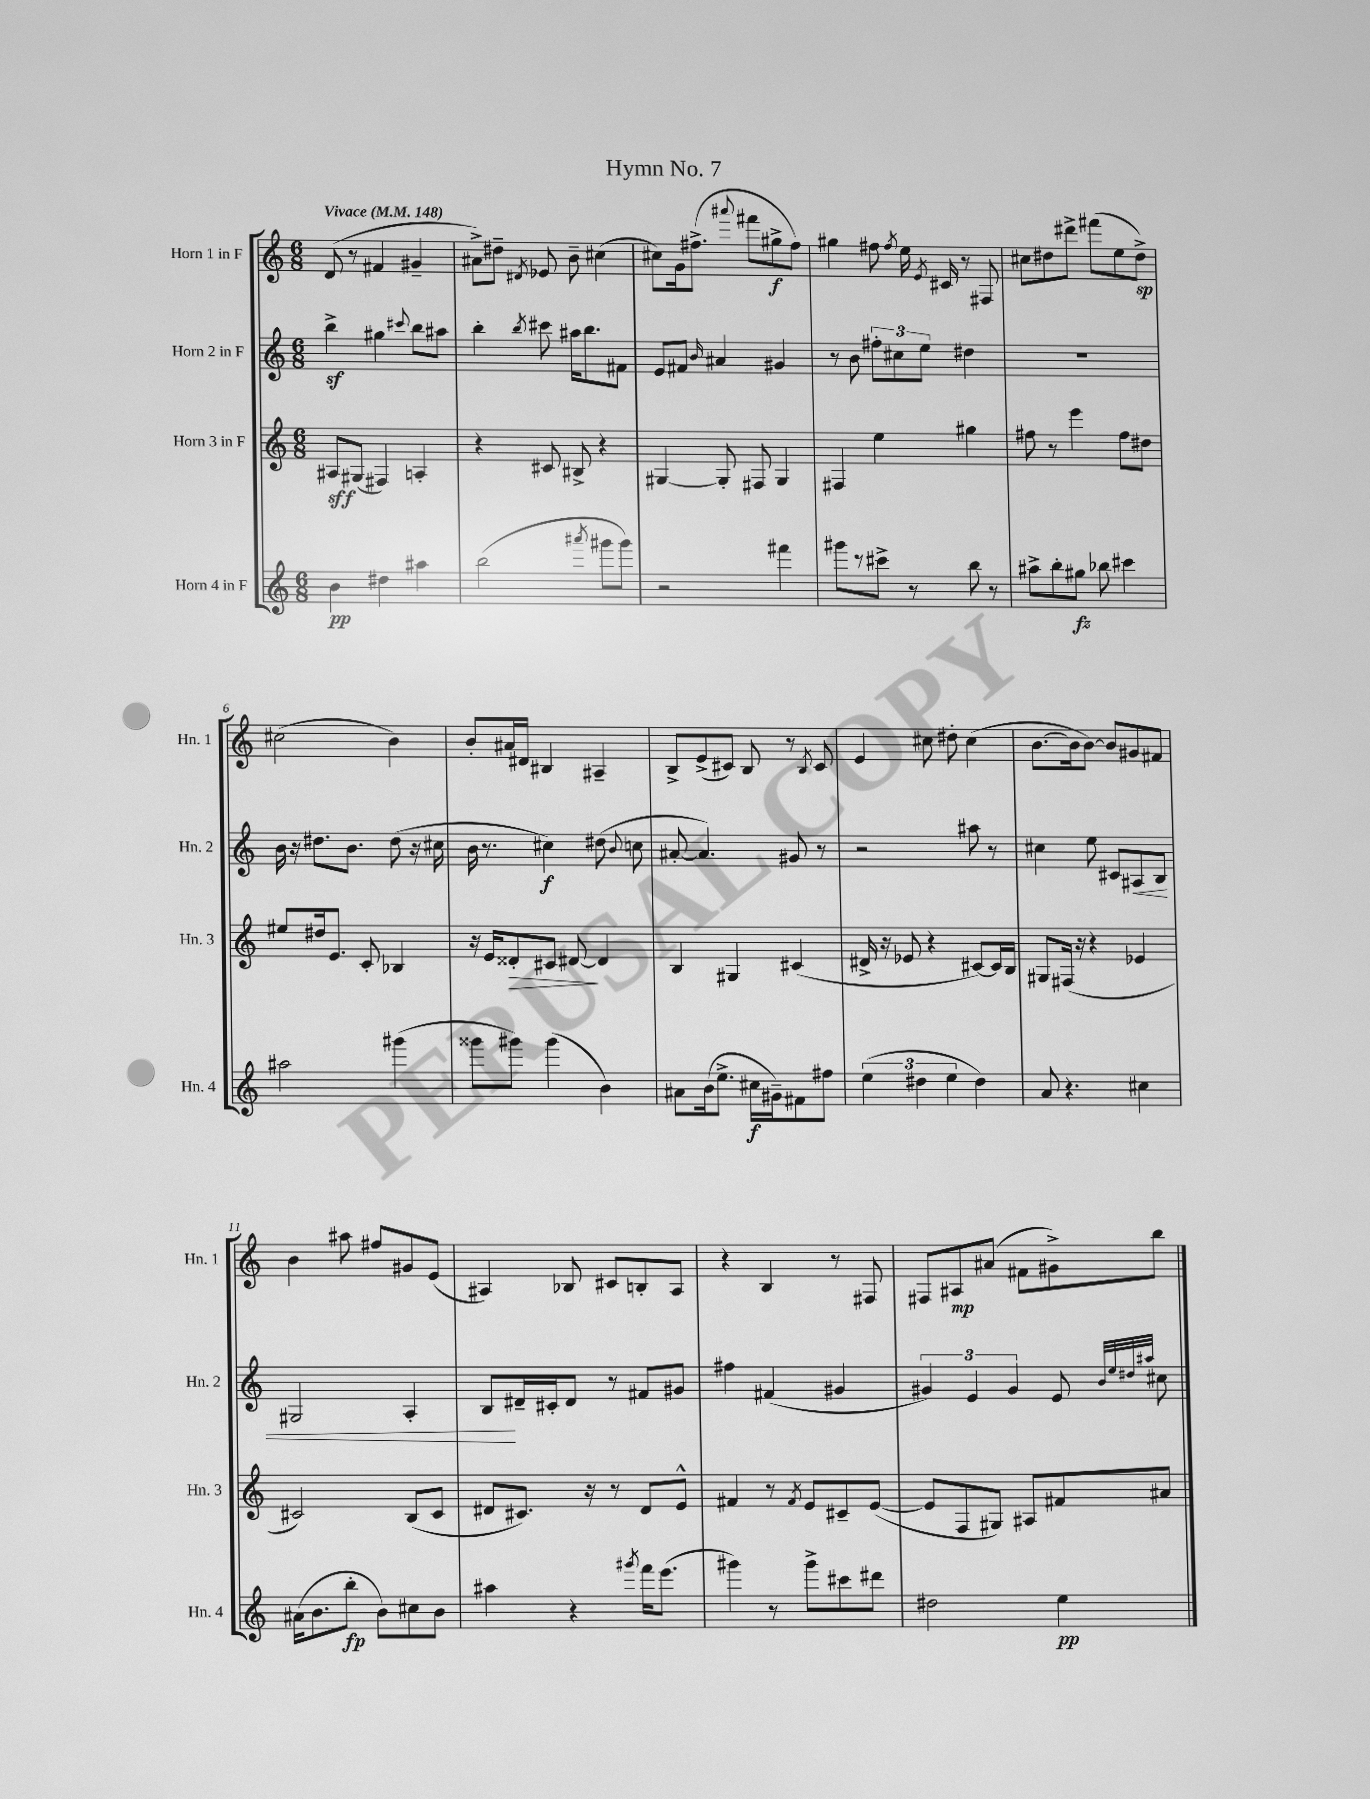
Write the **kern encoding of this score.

**kern	**kern	**kern	**kern
*staff4	*staff3	*staff2	*staff1
*clefG2	*clefG2	*clefG2	*clefG2
*k[]	*k[]	*k[]	*k[]
*M6/8	*M6/8	*M6/8	*M6/8
*MM148	*MM148	*MM148	*MM148
4b	8A#	4bb^	(8d
.	(8G#	.	8r
4dd#	4F#)	4gg#	4f#
.	.	8qqccc#	.
4aa#	4A'	8bb	4g#~
.	.	8aa#	.
=	=	=	=
(2bb	4r	4bb'	8a#^)
.	.	.	8dd#~
.	.	8qbb	8qd#
.	8c#	8ccc#	8e-
.	8B#^	16aa#	8b~
.	.	8.bb	.
8qaaa#	.	.	.
8ggg#	4r	.	(4cc#
8ggg#)	.	8f#	.
=	=	=	=
2r	[4G#	8e	8cc#)
.	.	8f#	16g
.	.	.	(8.ff#^
.	.	16qqb	.
.	8G#']	4a#	.
.	.	.	8qqaaa#
.	8F#	.	8fff#
4fff#	4G#	4g#	8gg#^
.	.	.	8ff#)
=	=	=	=
8ggg#	4F#	8r	4gg#
8r	.	8b	.
8ccc#^	4ee	12ff#'	8ff#
.	.	12cc#	.
.	.	.	8qff#
8r	.	.	16ee
.	.	12ee	.
.	.	.	8qe
.	.	.	16c#
8bb	4gg#	4dd#	8r
8r	.	.	8F#
=	=	=	=
8aa#^	8ff#	2.r	8cc#
8bb'	8r	.	8dd#
8gg#	4eee	.	8ddd#^
8bb-	.	.	(8fff#
4ccc#	8ff#	.	8ee
.	8dd#	.	8dd#^)
=	=	=	=
2aa#	8ee#	16b	(2cc#
.	.	16r	.
.	16dd#	8.dd#	.
.	8.e	.	.
.	.	8.b	.
.	8c'	.	.
(4ggg#	4B-	(8dd#	4b)
.	.	16r	.
.	.	16cc#	.
=	=	=	=
8ggg##	16r	16b	8b'
.	16e	8.r	.
8ggg#)	8d##'	.	16a#
.	.	.	16d#
(4ggg#	8c#	4cc#)	4B#
.	[8d#	.	.
4b)	4d#]	(8dd#	4A#~
.	.	8qqb	.
.	.	8cc	.
=	=	=	=
8a#	4B	[8a#'	8B^
(16b	.	4.a#])	(8e^
8.ee^	.	.	.
.	4G#	.	8c#)
16cc#	.	.	8B
16g#~)	.	.	.
8f#	(4c#	8g#	8r
.	.	.	8qB
8ff#	.	8r	8c#
=	=	=	=
(6ee	16d#^	2r	4e
.	16r	.	.
.	8e-	.	.
6dd#	.	.	.
.	4r	.	8cc#
6ee	.	.	.
.	.	.	8dd#'
4dd#)	[8c#)	8aa#	(4cc#
.	16c#]	8r	.
.	16B	.	.
=	=	=	=
8a	8G#	4cc#	[8.b
4.r	(16F#	.	.
.	16r	.	16b]
.	4r	8ee	[8b)
.	.	8c#	8b]
4cc#	4e-	8A#	8g#
.	.	8B	8f#
=	=	=	=
(16a#	2c#)	2G#	4b
8.b	.	.	.
8bb'	.	.	8aa#
8b)	.	.	8ff#
8cc#	(8B	4A'	8g#
8b	8c#	.	(8e
=	=	=	=
4aa#	8d#	8B	4A#)
.	8.c#)	16d#~	.
.	.	16c#'	.
4r	.	8d#	8B-
.	16r	.	.
.	8r	8r	8c#
8qggg#	.	.	.
16fff	8d#	8f#	8B'
(8.eee	.	.	.
.	8e^^	8g#	8A#
=	=	=	=
4ggg#)	4f#	4ff#	4r
8r	8r	(4f#	4B
.	8qf#	.	.
8ggg#^	8e	.	.
8ccc#	8c#~	4g#	8r
8ddd#	([8e	.	8F#
=	=	=	=
2dd#	8e]	6g#)	8F#
.	8F	.	8A#
.	.	6e	.
.	8G#)	.	(8a#
.	.	6g#	.
.	8A#	.	8f#
4ee	8f#	8e	8g#^)
.	.	32qqb	.
.	.	32qqee	.
.	.	32qqdd#	.
.	.	32qqaa#	.
.	8a#	8cc#	8bb
==	==	==	==
*-	*-	*-	*-
